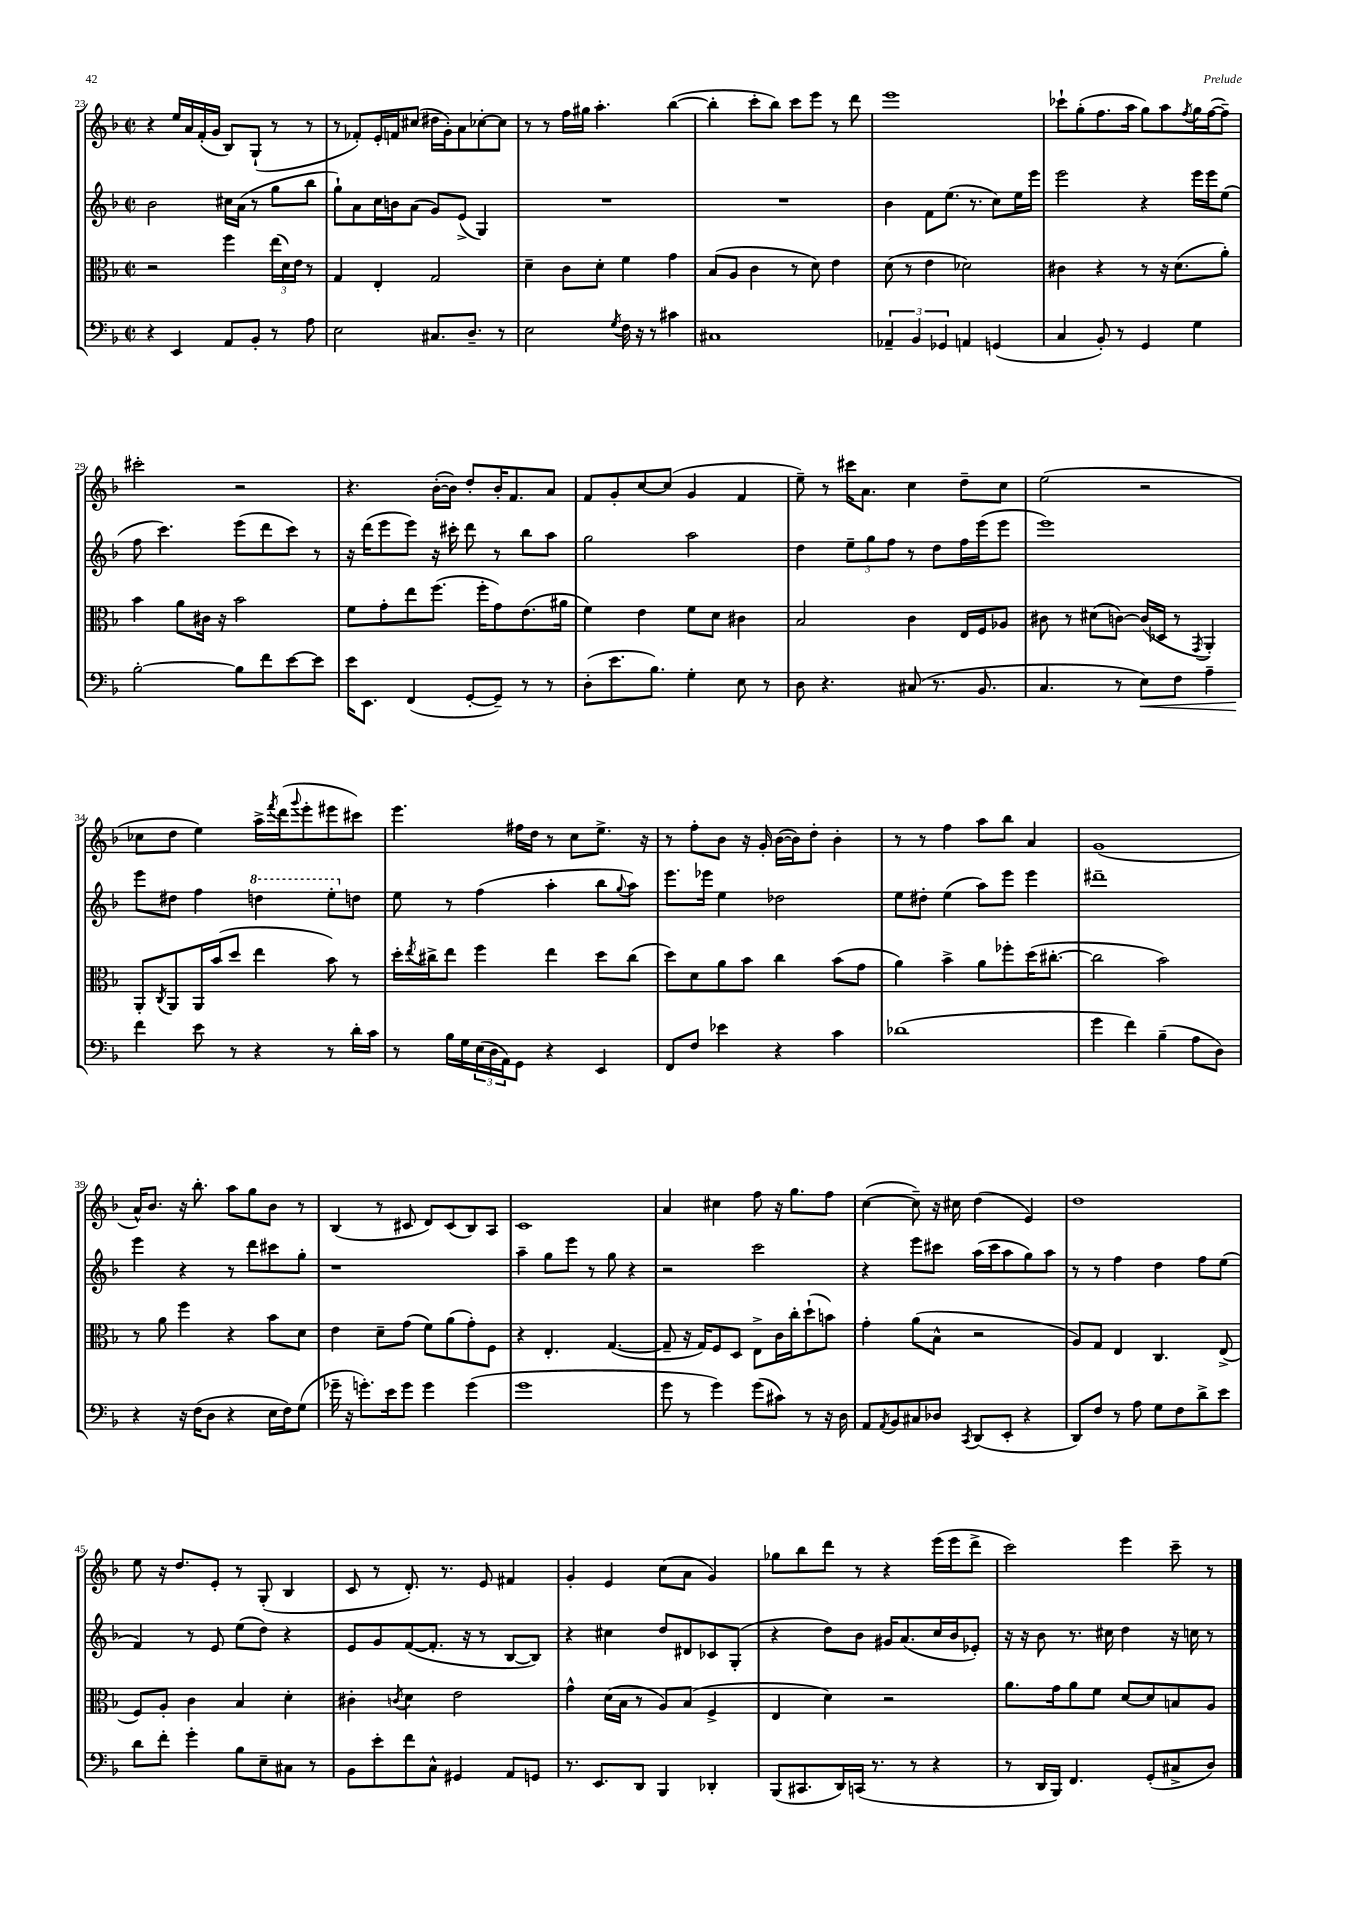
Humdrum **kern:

**kern	**dynam	**kern	**kern	**kern
*part4	*part4	*part3	*part2	*part1
*staff4	*staff4	*staff3	*staff2	*staff1
*clefF4	*	*clefC3	*clefG2	*clefG2
*k[b-]	*	*k[b-]	*k[b-]	*k[b-]
*M2/2	*	*M2/2	*M2/2	*M2/2
*met(c|)	*	*met(c|)	*met(c|)	*met(c|)
=23	=23	=23	=23	=23
4r	.	2r	2b-\	4r
4EE/	.	.	.	16ee/LL
.	.	.	.	16a/
.	.	.	.	(16f'/
.	.	.	.	16g/JJ
8AA/L	.	4ff\	16cc#X\LL	8B-/L)
.	.	.	(16a\JJ	.
8BB-'/J	.	.	8r	(8G`/J
8r	.	(24ee\LL	8gg\L	8r
.	.	24d\)	.	.
.	.	24e\JJ	.	.
8A\	.	8r	8bb-\J	8r
=24	=24	=24	=24	=24
2E\	.	4G/	8gg`\L)	8r
.	.	.	8a\	8f-X'/L)
.	.	4E'/	16cc\L	16e'/L
.	.	.	16bn\J	16fn/J
.	.	.	(8a\J	(8cc#X/J
8.C#X/L	.	2G/	8g/L)	16dd#X\LL
.	.	.	.	16g'\J)
.	.	.	(8e^/J	8a\
8.D~/J	.	.	.	.
.	.	.	4G/)	[8cc-X'\
8r	.	.	.	8cc-\J]
=25	=25	=25	=25	=25
2E\	.	4d~\	1r	8r
.	.	.	.	8r
.	.	8c\L	.	16ff\LL
.	.	.	.	16gg#X\JJ
.	.	8d'\J	.	4.aa'\
8qG/	.	.	.	.
16F\	.	4f\	.	.
16r	.	.	.	.
8r	.	.	.	.
4c#X\	.	4g\	.	([4bb-\
=26	=26	=26	=26	=26
1C#X	.	(8B-/L	1r	4bb-'\]
.	.	8A/J	.	.
.	.	4c\	.	8ccc'\L
.	.	.	.	8bb-\J)
.	.	8r	.	8ccc\L
.	.	8d\)	.	8eee\J
.	.	4e\	.	8r
.	.	.	.	8ddd\
=27	=27	=27	=27	=27
6AA-X~/	.	(8d\	4b-\	1eee
.	.	8r	.	.
6BB-/	.	.	.	.
.	.	4e\	8f\L	.
6GG-X/	.	.	.	.
.	.	.	(8.ee\J	.
4AAn/	.	2d-X\)	.	.
.	.	.	8.r	.
(4GGn/	.	.	8cc\L)	.
.	.	.	16ee\L	.
.	.	.	16eee\JJ	.
=28	=28	=28	=28	=28
4C/	.	4c#X\	2eee\	8ccc-X`\L
.	.	.	.	(8gg'\
8BB-'/)	.	4r	.	8.ff\
8r	.	.	.	.
.	.	.	.	16aa\Jk
4GG/	.	8r	4r	8gg\L)
.	.	16r	.	8aa\
.	.	(8.d\L	.	.
.	.	.	.	8qff/
4G\	.	.	16eee\LL	16gg\L
.	.	.	16eee\J	([16ff\J
.	.	8a'\J)	(8ee\J	8ff~\J])
!!LO:LB:g=z
=29	=29	=29	=29	=29
[2B-'\	.	4b-\	8ff\	2ccc#X'\
.	.	.	4.ccc\)	.
.	.	8a\L	.	.
.	.	16c#X\Jk	.	.
.	.	16r	.	.
8B-\L]	.	2b-\	(8eee\L	2r
8f\	.	.	8ddd\	.
[8e\	.	.	8ccc\J)	.
8e\J]	.	.	8r	.
=30	=30	=30	=30	=30
16e\KL	.	8f\L	16r	4.r
8.EE\J	.	.	(16ddd\KL	.
.	.	8g'\	8eee\	.
(4FF/	.	8ee\	8eee\J)	.
.	.	(8.ff\J	16r	([16b-'\LL
.	.	.	16ccc#X'\	16b-\JJ])
[8GG'/L	.	.	8ddd\	8dd'/L
.	.	16ff'\KL	.	.
8GG~/J])	.	8g\)	8r	16b-'/K
.	.	.	.	8.f/
8r	.	(8.e\	8bb-\L	.
8r	.	.	8aa\J	8a/J
.	.	16a#X\Jk	.	.
=31	=31	=31	=31	=31
(8D'\L	.	4f\)	2gg\	8f/L
8.e\	.	.	.	8g'/
.	.	4e\	.	[8cc/
8.B-\J)	.	.	.	.
.	.	.	.	(8cc/J]
4G'\	.	8f\L	2aa\	4g/
.	.	8d\J	.	.
8E\	.	4c#X\	.	4f/
8r	.	.	.	.
=32	=32	=32	=32	=32
8D\	.	2B-/	4dd\	8ee~\)
4.r	.	.	.	8r
.	.	.	12ee~\L	16ccc#X\KL
.	.	.	.	8.a\J
.	.	.	12gg\	.
.	.	.	12ff\J	.
(8C#X/	.	4c\	8r	4cc\
8.r	.	.	8dd\L	.
.	.	16E/LL	16ff\L	8dd~\L
8.BB-/	.	16F/J	(16eee\J	.
.	.	8A-X/J	8eee\J	8cc\J
=33	=33	=33	=33	=33
4.C/	.	8c#X\	1eee)	(2ee\
.	.	8r	.	.
.	.	(8d#X\L	.	.
8r	.	[8cn\J)	.	.
!	!LO:HP:b	!	!	!
8E\L)	<	(16c/LL]	.	2r
.	.	16D-X/JJ	.	.
8F\J	.	8r	.	.
.	.	8qGG/	.	.
4A~\	.	4AA'/)	.	.
!!LO:LB:g=z
=34	=34	=34	=34	=34
4f\	.	8AA'/L	8eee\L	8cc-X\L
.	.	8qC/	.	.
.	.	8AA/	8dd#X\J	8dd\J
8e\	[	16AA/L	4ff\	4ee\)
.	.	(16b-/J	.	.
8r	.	8dd/J	.	.
*	*	*	*8va	*
4r	.	4ee\	4dddn\	16aa^\LL
.	.	.	.	8qfff/
.	.	.	.	(16ddd\J
.	.	.	.	8qqggg/
.	.	.	.	8eee'\
8r	.	8b-\)	8eee'\L	8eee#X\
*	*	*	*X8va	*
16d'\LL	.	8r	8ddn\J	8ccc#X\J)
16c\JJ	.	.	.	.
=35	=35	=35	=35	=35
8r	.	16dd'\LL	8ee\	4.eee\
.	.	8qee/	.	.
.	.	16cc#X^\J	.	.
16B-\LL	.	8ee\J	8r	.
16G\	.	.	.	.
(24E\	.	4ff\	(4ff\	.
24D\	.	.	.	.
24AA\J)	.	.	.	.
8GG\J	.	.	.	16ff#X\LL
.	.	.	.	16dd\JJ
4r	.	4ee\	4aa'\	8r
.	.	.	.	8cc\L
4EE/	.	8dd\L	8bb-\L	8.ee^\J
.	.	.	8qqgg/	.
.	.	(8cc#\J	8aa\J)	.
.	.	.	.	16r
=36	=36	=36	=36	=36
8FF/L	.	8dd\L)	8.eee\L	8r
8F/J	.	8d\	.	8ff'\L
.	.	.	16eee-X\Jk	.
4e-X\	.	8a\	4ee\	8b-\J
.	.	8b-\J	.	16r
.	.	.	.	16g'/
4r	.	4cc\	2dd-X\	([16b-\LL
.	.	.	.	16b-\J])
.	.	.	.	8dd'\J
4c\	.	(8b-\L	.	4b-'\
.	.	8g\J	.	.
=37	=37	=37	=37	=37
(1d-X	.	4a\)	8ee\L	8r
.	.	.	8dd#X'\J	8r
.	.	4b-^\	(4ee\	4ff\
.	.	8a\L	8aa\L)	8aa\L
.	.	8ff-X'\	8eee\J	8bb-\J
.	.	(16dd\K	4eee\	4a/
.	.	[8.cc#X'\J	.	.
=38	=38	=38	=38	=38
4g\	.	2cc#\]	1ddd#X~	(1g
4f\)	.	.	.	.
(4B-~\	.	2b-\)	.	.
8A\L	.	.	.	.
8D\J)	.	.	.	.
!!LO:LB:g=z
=39	=39	=39	=39	=39
4r	.	8r	4eee\	16a^^/KL)
.	.	.	.	8.b-/J
.	.	8a\	.	.
16r	.	4ff\	4r	16r
(16F\KL	.	.	.	8.bb-'\
8D\J	.	.	.	.
4r	.	4r	8r	8aa\L
.	.	.	8ddd\L	8gg\
16E\LL	.	8b-\L	8ccc#X\	8b-\J
16F\J)	.	.	.	.
(8G\J	.	8d\J	8gg'\J	8r
=40	=40	=40	=40	=40
16g-X~\	.	4e\	1r	(4B-/
16r	.	.	.	.
8.gn'\L)	.	.	.	.
.	.	8d~\L	.	8r
16e\k	.	.	.	.
8g\J	.	(8g\J	.	8c#X/
4g\	.	8f\L)	.	8d/L)
.	.	(8a\	.	(8c#/
(4g\	.	8g'\)	.	8B-/)
.	.	8F\J	.	8A/J
=41	=41	=41	=41	=41
1g	.	4r	4aa~\	1c
.	.	4.E'/	8gg\L	.
.	.	.	8eee\J	.
.	.	.	8r	.
.	.	([4.G/	8gg\	.
.	.	.	4r	.
=42	=42	=42	=42	=42
8g\	.	8G~/]	2r	4a/
8r	.	16r	.	.
.	.	16G/KL)	.	.
4g\)	.	8F/	.	4cc#X\
.	.	8D/J	.	.
(8g\L	.	8E^\L	2ccc\	8ff\
8c#X\J)	.	16c\L	.	16r
.	.	16cc'\J	.	8.gg\L
8r	.	(8dd`\	.	.
16r	.	8bn\J)	.	8ff\J
16D\	.	.	.	.
=43	=43	=43	=43	=43
8AA/L	.	4g'\	4r	([4cc\
8qAA/	.	.	.	.
8BB-/	.	.	.	.
8C#X/	.	(8a\L	8eee\L	8cc~\])
8D-X/J	.	8B-^^\J	8ccc#X\J	16r
.	.	.	.	16cc#X\
8qCC/	.	.	.	.
(8DD/L	.	2r	(16aa\LL	(4dd\
.	.	.	16ccc#\J	.
8EE'/J	.	.	8aa\	.
4r	.	.	8gg\)	4e/)
.	.	.	8aa\J	.
=44	=44	=44	=44	=44
8DD/L)	.	8A/L)	8r	1dd
8F/J	.	8G/J	8r	.
8r	.	4E/	4ff\	.
8A\	.	.	.	.
8G\L	.	4.C/	4dd\	.
8F\	.	.	.	.
8d^\	.	.	8ff\L	.
8e\J	.	(8E^/	(8ee\J	.
!!LO:LB:g=z
=45	=45	=45	=45	=45
8d\L	.	8F/L)	4f/)	8ee\
8f'\J	.	8A'/J	.	16r
.	.	.	.	8.dd/L
4g'\	.	4c\	8r	.
.	.	.	8e/	8e'/J
8B-\L	.	4B-/	(8ee\L	8r
8E~\	.	.	8dd\J)	(8G'/
8C#X\J	.	4d'\	4r	4B-/
8r	.	.	.	.
=46	=46	=46	=46	=46
8BB-\L	.	4c#X'\	8e/L	8c/
8e'\	.	.	8g/	8r
.	.	8qcn/	.	.
8f\	.	4d\	([8f/	8.d'/)
8C^^\J	.	.	8.f'/J]	.
.	.	.	.	8.r
4GG#X/	.	2e\	.	.
.	.	.	16r	.
.	.	.	8r	8e/
8AA/L	.	.	[8B-/L	4f#X/
8GGn/J	.	.	8B-/J])	.
=47	=47	=47	=47	=47
8.r	.	4g^^\	4r	4g'/
8.EE/L	.	.	.	.
.	.	(16d\LL	4cc#X\	4e/
.	.	16B-\JJ	.	.
8DD/J	.	8r	.	.
4BBB-/	.	8A/L)	8dd/L	(8cc\L
.	.	(8B-/J	8d#X/	8a\J
4DD-X'/	.	4F^/	8c-X/	4g/)
.	.	.	(8G'/J	.
=48	=48	=48	=48	=48
(8BBB-/L	.	4E/	4r	8gg-X\L
8.CC#X/	.	.	.	8bb-\
.	.	4d\)	8dd\L)	8ddd\J
16DD/L)	.	.	.	.
(16CCn/JJ	.	.	8b-\J	8r
8.r	.	.	.	.
.	.	2r	16g#X/KL	4r
.	.	.	(8.a/	.
8r	.	.	.	.
4r	.	.	16cc/L	(16eee\LL
.	.	.	16b-/J	16eee\J
.	.	.	8e-X'/J)	8ddd^\J
=49	=49	=49	=49	=49
8r	.	8.a\L	16r	2ccc\)
.	.	.	16r	.
16DD/LL	.	.	8b-\	.
16BBB-/JJ)	.	16g\k	.	.
4.FF/	.	8a\	8.r	.
.	.	8f\J	.	.
.	.	.	16cc#X\	.
.	.	[8d/L	4dd\	4eee\
(8GG'/L	.	8d/]	.	.
8C#X^/	.	8Bn/	16r	8ccc~\
.	.	.	16ccn\	.
8D/J)	.	8A/J	8r	8r
==	==	==	==	==
*-	*-	*-	*-	*-
